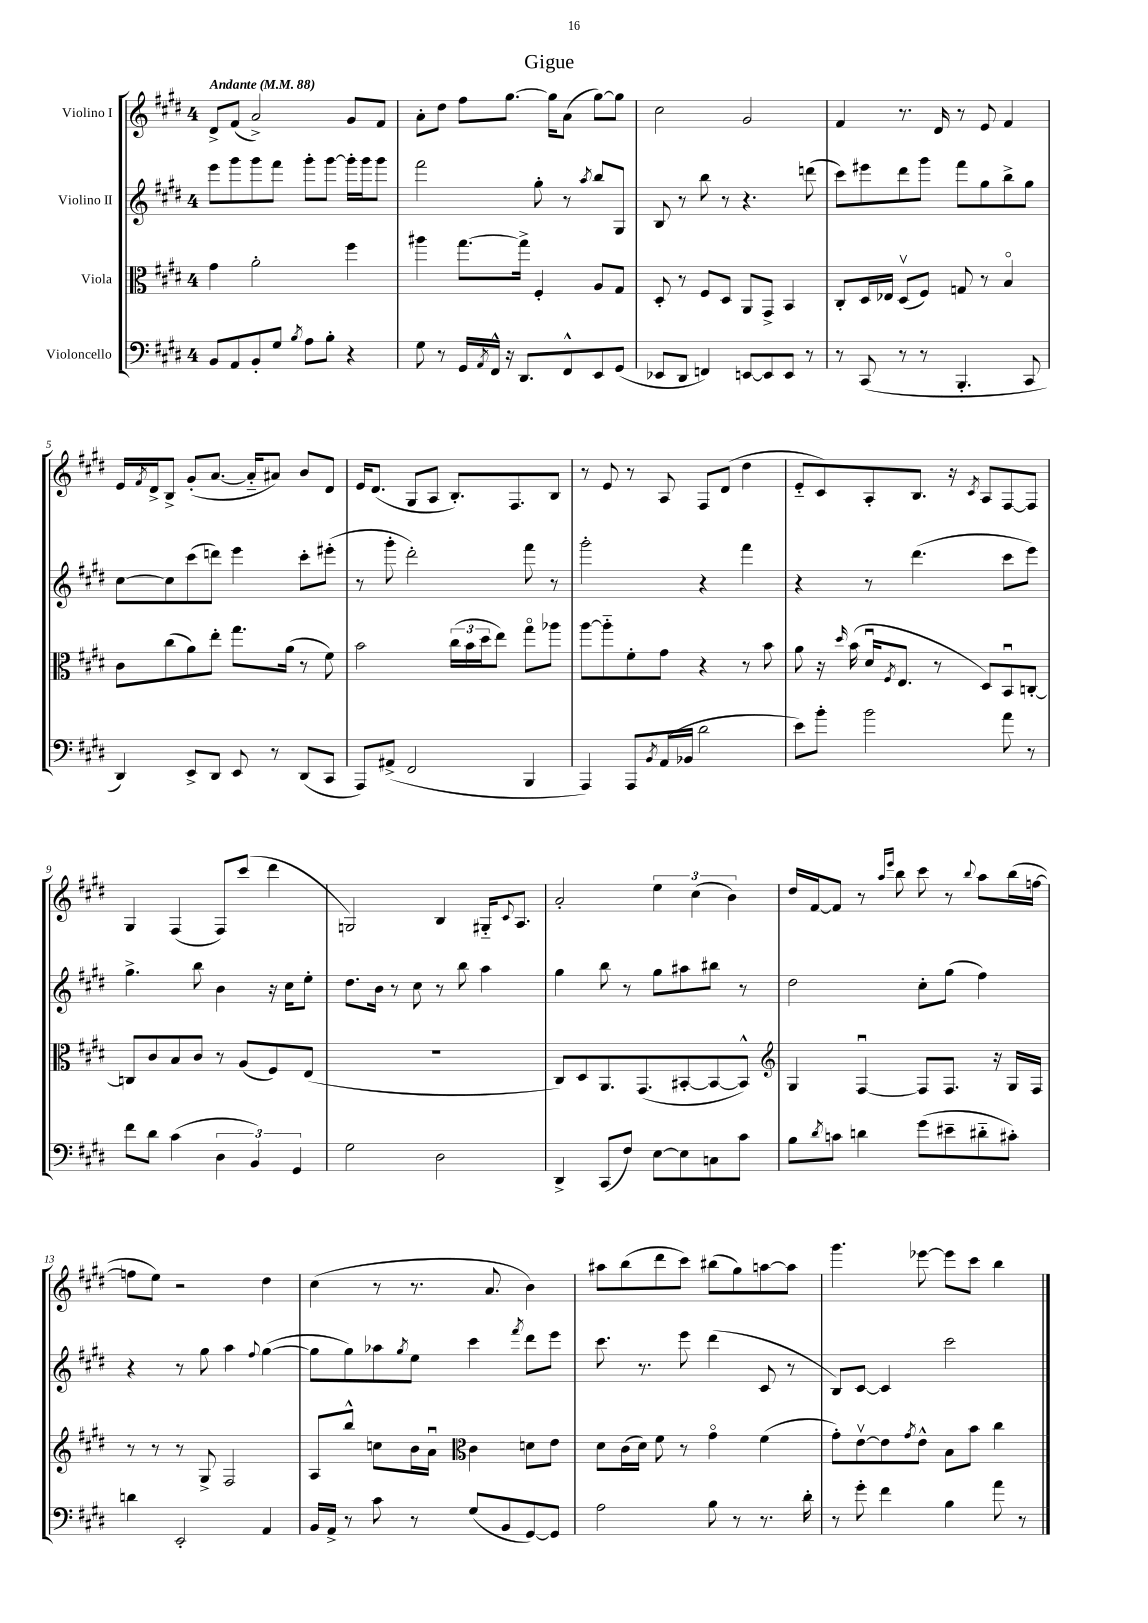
\header { title = "Gigue" }
<<
\new StaffGroup <<
\new Staff = "s0" \with { instrumentName = "Violino I" } {
    \clef treble \key e \major \once \override Staff.TimeSignature.style = #'single-digit \time 4/4 \tempo "Andante" 4 = 88
    dis'8-> fis'8( a'2->) gis'8 fis'8 |
    a'8-. dis''8 fis''8 gis''8.~ gis''16 a'8( gis''8~) gis''8 |
    cis''2 gis'2 |
    fis'4 r8. dis'16 r8 e'8 fis'4 |
    e'16 \acciaccatura { fis'8 } dis'16-> b8-> gis'8-.( a'8.~ a'16-_ ais'8) b'8 dis'8 |
    e'16 dis'8.( gis8 a8 b8.-.) fis8. b8 |
    r8 e'8 r8 a8 fis8 dis'8( dis''4 |
    e'8-_ cis'8) a8-. b8. r16 \acciaccatura { cis'8 } a8 fis8~ fis8 |
    gis4 fis4( fis8) cis'''8( dis'''4 |
    g2) b4 gis16-_ \appoggiatura { cis'8 } a8. |
    a'2-. \tuplet 3/2 { e''4 cis''4( b'4) } |
    dis''16 fis'16~ fis'8 r8 \grace { a''16 e'''16 } b''8 cis'''8 r8 \appoggiatura { b''8 } a''8 b''16( f''16~ |
    f''8 e''8) r2 dis''4 |
    cis''4( r8 r8. a'8. b'4) |
    ais''8 b''8( dis'''8 cis'''8) bis''8( gis''8) a''8~ a''8 |
    gis'''4. ees'''8~ ees'''8 cis'''8 b''4 \bar "|." |
}
\new Staff = "s1" \with { instrumentName = "Violino II" } {
    \clef treble \key e \major \once \override Staff.TimeSignature.style = #'single-digit \time 4/4
    e'''8 gis'''8 gis'''8 fis'''8 gis'''8-. gis'''8~ gis'''16-. gis'''16 gis'''8 |
    fis'''2 gis''8-. r8 \acciaccatura { a''8 } b''8 gis8 |
    b8 r8 b''8 r8 r4. d'''8( |
    cis'''8) eis'''8 dis'''8 gis'''8 fis'''8 gis''8 b''8-> gis''8 |
    cis''8~ cis''8 cis'''8( d'''8) e'''4 cis'''8-. eis'''8-.( |
    r8 gis'''8-. dis'''2-.) fis'''8 r8 |
    gis'''2-. r4 fis'''4 |
    r4 r8 dis'''4.( cis'''8 e'''8) |
    gis''4.-> b''8 b'4 r16 cis''16 e''8-. |
    dis''8. b'16 r8 cis''8 r8 b''8 a''4 |
    gis''4 b''8 r8 gis''8 ais''8 bis''8 r8 |
    dis''2 cis''8-. gis''8( fis''4) |
    r4 r8 gis''8 a''4 \appoggiatura { fis''8 } gis''4~( |
    gis''8 gis''8) aes''8 \acciaccatura { gis''8 } e''8 cis'''4 \acciaccatura { fis'''8 } dis'''8 e'''8 |
    cis'''8. r8. e'''8 dis'''4( cis'8 r8 |
    b8) cis'8~ cis'4 cis'''2 \bar "|." |
}
\new Staff = "s2" \with { instrumentName = "Viola" } {
    \clef alto \key e \major \once \override Staff.TimeSignature.style = #'single-digit \time 4/4
    gis'4 a'2-. fis''4 |
    ais''4 gis''8.~ gis''16-> fis4-. a8 gis8 |
    dis8-. r8 fis8 dis8 a,8 gis,8-> b,4 |
    cis8-. dis16 ees16 dis8\upbow( fis8) g8 r8 b4\flageolet |
    cis'8 cis''8( a'8) e''8-. gis''8. a'16( r8 fis'8) |
    b'2 \tuplet 3/2 { cis''16( b'16 dis''16 } e''8) gis''8\flageolet aes''8 |
    a''8~ a''8-_ fis'8-. gis'8 r4 r8 b'8 |
    a'8 r16 \grace { dis''16 } b'16( dis'16\downbow \acciaccatura { fis8 } e8. r8 dis8) b,8\downbow c8~-. |
    c8 cis'8 b8 cis'8 r8 a8( fis8) e8( |
    R1 |
    cis8) dis8 a,8. gis,8.( bis,8~-. bis,8~ bis,8-^) |
    \clef treble gis4 fis4~\downbow fis8 fis8. r16 gis16 fis16 |
    r8 r8 r8 gis8-> fis2 |
    a8 b''8-^ c''8 b'16 a'16\downbow \clef alto cis'4 d'8 e'8 |
    dis'8 cis'16( dis'16) fis'8 r8 gis'4\flageolet fis'4( |
    gis'8-.) e'8~\upbow e'8 \acciaccatura { gis'8 } e'8-^ b8 b'8 cis''4 \bar "|." |
}
\new Staff = "s3" \with { instrumentName = "Violoncello" } {
    \clef bass \key e \major \once \override Staff.TimeSignature.style = #'single-digit \time 4/4
    b,8 a,8 b,8-. gis8 \acciaccatura { b8 } a8 b8-. r4 |
    gis8 r8 gis,16 \acciaccatura { a,8 } fis,16-^ r16 dis,8. fis,8-^ e,8 gis,8( |
    ees,8 dis,8 f,4) e,8~ e,8 e,8 r8 |
    r8 cis,8( r8 r8 b,,4.-. cis,8 |
    dis,4) e,8-> dis,8 e,8 r8 dis,8( cis,8 |
    a,,8) ais,8->( fis,2 b,,4 |
    a,,4) a,,8 \acciaccatura { b,8 } a,16( bes,16 dis'2 |
    e'8) b'8-. b'2 a'8 r8 |
    fis'8 dis'8 cis'4( \tuplet 3/2 { dis4 b,4) gis,4 } |
    gis2 dis2 |
    dis,4-> cis,8( fis8) e8~ e8 c8 cis'8 |
    b8 \acciaccatura { dis'8 } c'8 d'4 gis'8( eis'8-- dis'8-_ cis'8-.) |
    d'4 e,2-. a,4 |
    b,16 a,16-> r8 cis'8 r8 gis8( b,8 gis,8~) gis,8 |
    a2 b8 r8 r8. dis'16-. |
    r8 gis'8-. fis'4 b4 a'8 r8 \bar "|." |
}
>>
>>
